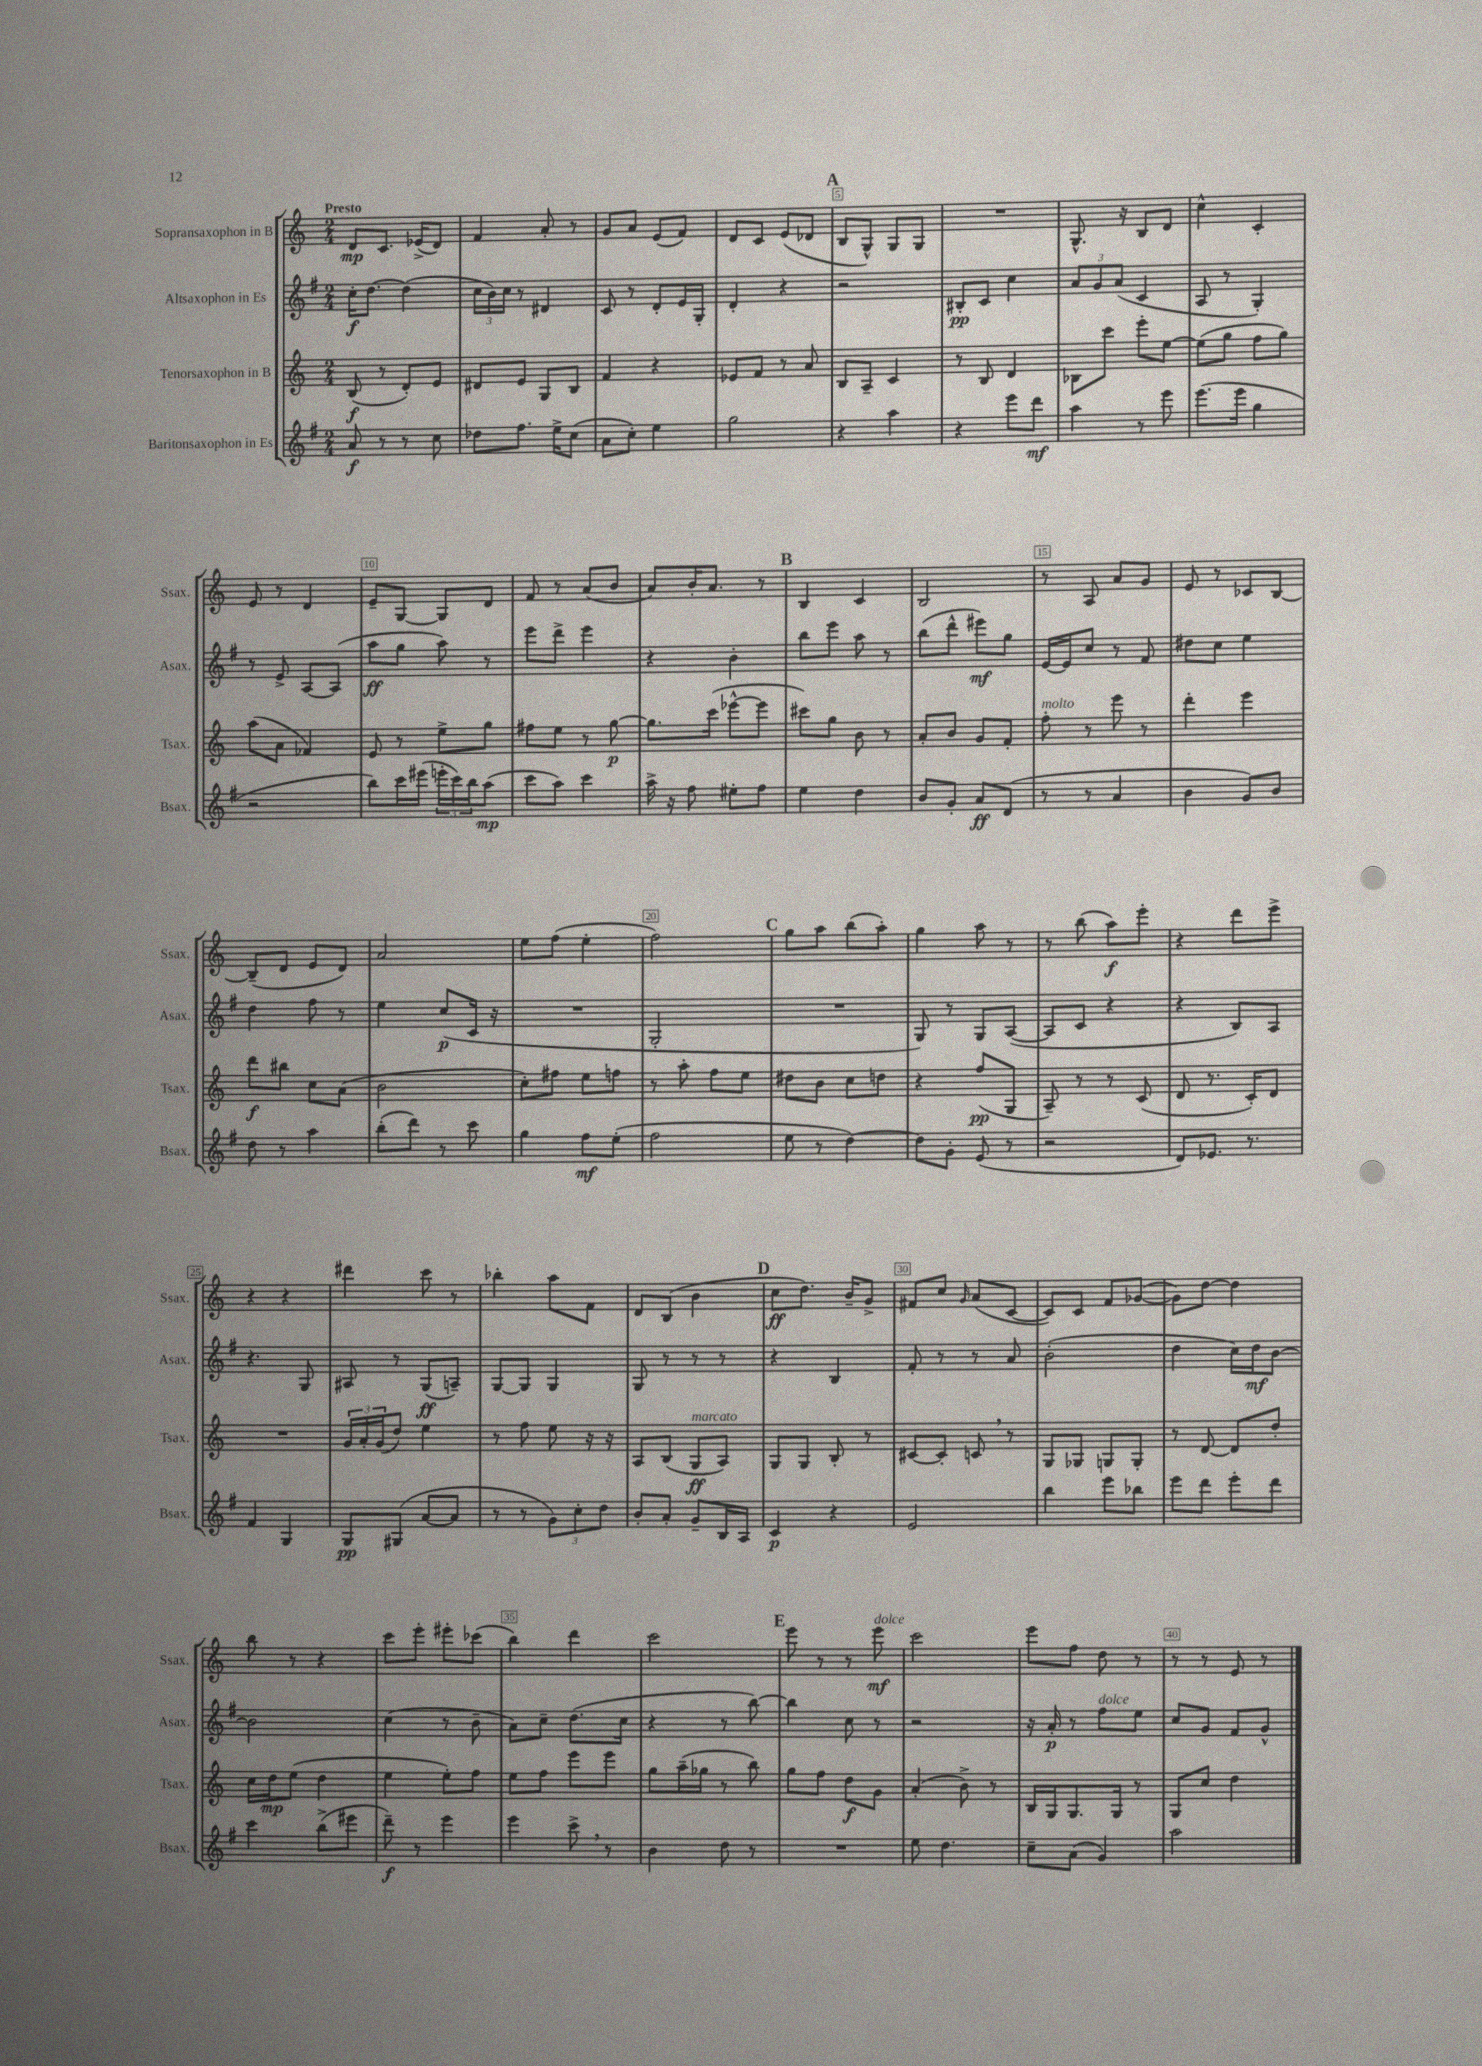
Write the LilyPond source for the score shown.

<<
\new StaffGroup <<
\new Staff = "s0" \with { instrumentName = "Sopransaxophon in B" shortInstrumentName = "Ssax." } {
    \clef treble \key c \major \numericTimeSignature \time 2/4 \tempo "Presto"
    d'8\mp c'8. ees'16->( d'8) |
    f'4 a'8-. r8 |
    g'8 a'8 e'8( f'8) |
    d'8 c'8 e'8( des'8 |
    \mark \markup { \bold "A" } b8 g8-^) g8 g8 |
    R2 |
    g8.-^ r16 b8 d'8 |
    c''4-^ c'4-. |
    e'8 r8 d'4 |
    e'8-- g8~ g8 d'8 |
    f'8 r8 a'8( b'8 |
    a'8) b'16-. a'8. r8 |
    \mark \markup { \bold "B" } b4 c'4 |
    b2 |
    r8 a8 a'8 g'8 |
    e'8 r8 ces'8 b8~ |
    b8--( d'8 e'8 d'8) |
    a'2 |
    e''8 f''8( e''4-. |
    f''2) |
    \mark \markup { \bold "C" } g''8 a''8 b''8( a''8-.) |
    g''4 a''8 r8 |
    r8 b''8( a''8\f) e'''8-. |
    r4 d'''8 e'''8-> |
    r4 r4 |
    dis'''4 c'''8 r8 |
    bes''4-. a''8 f'8 |
    d'8 b8( b'4 |
    \mark \markup { \bold "D" } c''8\ff d''8.) b'16-- g'8-> |
    fis'8 c''8 \grace { g'16 } a'8( c'8~ |
    c'8) c'8 f'8 ges'8~( |
    ges'8) d''8~ d''4 |
    b''8 r8 r4 |
    c'''8 e'''8-. eis'''8-. ces'''8( |
    b''4) d'''4 |
    c'''2 |
    \mark \markup { \bold "E" } e'''8 r8 r8 e'''8\mf^\markup { \italic "dolce" } |
    c'''2 |
    e'''8 f''8 d''8 r8 |
    r8 r8 e'8 r8 \bar "|." |
}
\new Staff = "s1" \with { instrumentName = "Altsaxophon in Es" shortInstrumentName = "Asax." } {
    \clef treble \key g \major \numericTimeSignature \time 2/4
    c''16-.\f d''8.~ d''4( |
    \tuplet 3/2 { c''16 b'16) c''16 } r8 dis'4 |
    c'8 r8 d'8-. e'16 g16-. |
    d'4-. r4 |
    \mark \markup { \bold "A" } r2 |
    bis8-.\pp c'8 c''4 |
    \tuplet 3/2 { a'8 g'8 a'8( } c'4 |
    a8 r8 g4-.) |
    r8 e'8-> a8~ a8( |
    a''8\ff g''8 a''8) r8 |
    e'''8 d'''8-> e'''4 |
    r4 b'4-. |
    \mark \markup { \bold "B" } b''8 e'''8 a''8 r8 |
    b''8( d'''8-^ eis'''8\mf) g''8 |
    e'16~ e'16 c''8 r8 fis'8 |
    dis''8 c''8 e''4 |
    d''4 fis''8 r8 |
    e''4 c''8\p( c'16 r16 |
    R2 |
    g2-. |
    \mark \markup { \bold "C" } R2 |
    g8) r8 g8 a8~( |
    a8 c'8 r4 |
    r4 b8) a8 |
    r4. g8 |
    ais8 r8 g8\ff( a8--) |
    g8~ g8 g4 |
    g8 r8 r8 r8 |
    \mark \markup { \bold "D" } r4 b4 |
    fis'8-. r8 r8 a'8 |
    b'2-.( |
    d''4 c''16) d''16\mf b'8~ |
    b'2 |
    c''4( r8 b'8-- |
    a'8) c''8-- d''8.( c''16 |
    r4 r8 b''8~) |
    \mark \markup { \bold "E" } b''4 c''8 r8 |
    r2 |
    r16 a'16-.\p r8 fis''8^\markup { \italic "dolce" } e''8 |
    c''8 g'8 fis'8 g'8-^ \bar "|." |
}
\new Staff = "s2" \with { instrumentName = "Tenorsaxophon in B" shortInstrumentName = "Tsax." } {
    \clef treble \key c \major \numericTimeSignature \time 2/4
    b8\f( r8 d'8-.) e'8 |
    dis'8 e'8 g8 b8 |
    f'4 r4 |
    ees'8 f'8 r8 a'8 |
    \mark \markup { \bold "A" } b8 a8-- c'4 |
    r8 b8 d'4 |
    bes8 c'''8 e'''8-. e''8~ |
    e''8( g''8 f''8 g''8) |
    a''8( a'8 fes'4) |
    e'8 r8 e''8-> g''8 |
    fis''8 e''8 r8 g''8~\p |
    g''8. c'''16( ees'''8~-^ ees'''8 |
    \mark \markup { \bold "B" } cis'''8) g''8 b'8 r8 |
    a'8-. b'8 g'8 f'8-. |
    f''8-.^\markup { \italic "molto" } r8 e'''8 r8 |
    d'''4-. e'''4 |
    d'''8\f bis''8 c''8 a'8( |
    b'2 |
    c''8-.) fis''8 e''8 f''8 |
    r8 a''8-. f''8 e''8 |
    \mark \markup { \bold "C" } dis''8 b'8 c''8 d''8 |
    r4 f''8\pp( g8 |
    a8--) r8 r8 c'8( |
    d'8 r8. c'16-.) d'8 |
    R2 |
    \tuplet 3/2 { g'16 a'16-. g'16( } d''8) e''4 |
    r8 f''8 e''8 r16 r16 |
    a8 b8( g8\ff^\markup { \italic "marcato" } a8) |
    \mark \markup { \bold "D" } g8 g8 b8-. r8 |
    cis'8~ cis'8-. c'8 \breathe r8 |
    g8 ges8 g8 g8-. |
    r8 d'8~ d'8 d''8-. |
    c''16 d''16\mp e''8( d''4 |
    e''4 e''8-.) f''8 |
    e''8 f''8 e'''8 e'''8 |
    g''8 a''16--( ges''16 r8 b''8) |
    \mark \markup { \bold "E" } g''8 f''8 d''8\f g'8 |
    a'4-.( b'8->) r8 |
    b16 g16 g8. g16 r8 |
    g8 c''8 d''4 \bar "|." |
}
\new Staff = "s3" \with { instrumentName = "Baritonsaxophon in Es" shortInstrumentName = "Bsax." } {
    \clef treble \key g \major \numericTimeSignature \time 2/4
    a'8\f r8 r8 c''8 |
    des''8 fis''8. e''16-> c''8( |
    a'8 c''8-.) e''4 |
    g''2 |
    \mark \markup { \bold "A" } r4 a''4 |
    r4 e'''8 d'''8\mf |
    a''4 r8 e'''8 |
    e'''8.( e'''16 g''4 |
    r2 |
    b''8) c'''16 eis'''16( \tuplet 3/2 { e'''16-. c'''16) b''16 } a''8\mp( |
    c'''8 a''8) c'''4 |
    a''16-> r16 fis''8 eis''8-. fis''8 |
    \mark \markup { \bold "B" } e''4 d''4 |
    b'8 g'8-. a'8\ff d'8( |
    r8 r8 a'4 |
    b'4 g'8) b'8 |
    d''8 r8 a''4 |
    b''8-.( d'''8) r8 c'''8 |
    g''4 fis''8\mf e''8-.( |
    fis''2 |
    \mark \markup { \bold "C" } e''8 r8 d''4~) |
    d''8 g'8-. e'8( r8 |
    r2 |
    d'8) ees'8. r8. |
    fis'4 g4 |
    g8\pp gis8( a'8~ a'8 |
    r8 r8 \tuplet 3/2 { g'8) c''8-. d''8 } |
    b'8-. a'8-. g'8-- b16 a16 |
    \mark \markup { \bold "D" } c'4\p r4 |
    e'2 |
    b''4 e'''8 bes''8 |
    e'''8 d'''8 e'''8-. d'''8 |
    c'''4 b''8->( eis'''8 |
    d'''8--\f) r8 e'''4 |
    e'''4 c'''8-> \breathe r8 |
    b'4 d''8 r8 |
    \mark \markup { \bold "E" } R2 |
    e''8 d''4. |
    c''8-- a'8( g'4) |
    a''2 \bar "|." |
}
>>
>>
\layout { \context { \Score \override BarNumber.break-visibility = ##(#f #t #t) barNumberVisibility = #(every-nth-bar-number-visible 5) \override BarNumber.stencil = #(make-stencil-boxer 0.1 0.3 ly:text-interface::print) } }
